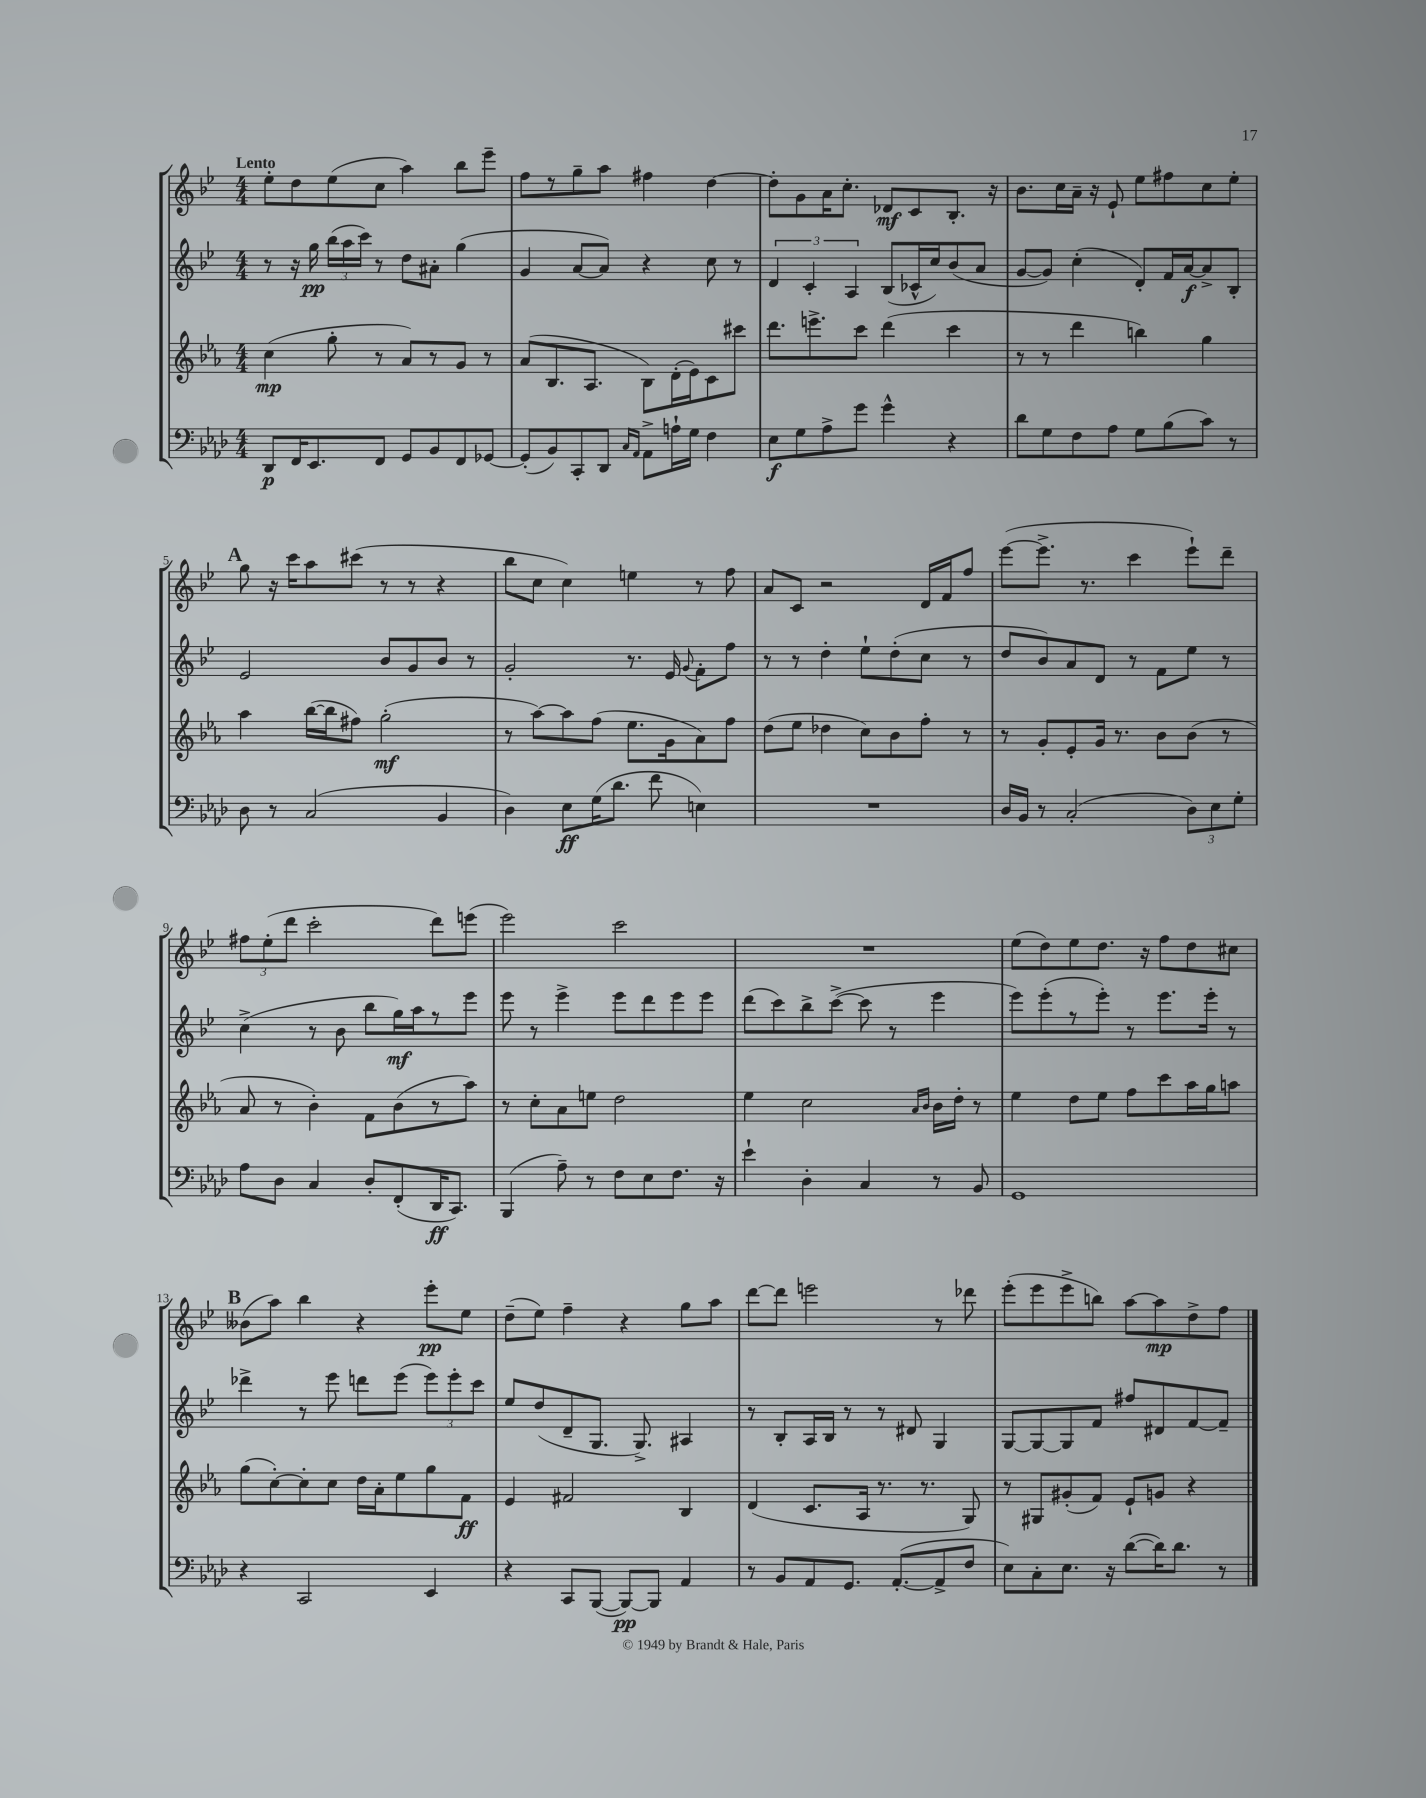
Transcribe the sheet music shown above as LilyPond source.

<<
\new StaffGroup <<
\new Staff = "s0" {
    \clef treble \key bes \major \numericTimeSignature \time 4/4 \tempo "Lento"
    \autoBeamOff ees''8[-. d''8 ees''8( c''8] a''4) bes''8[ ees'''8]-- |
    f''8[ r8 g''8-- a''8] fis''4 d''4~ |
    d''8[-. g'8 a'16 c''8.]-. des'8[\mf c'8 bes8.]-. r16 |
    bes'8.[ c''16 a'16]-- r16 ees'8-! ees''8[ fis''8 c''8 ees''8]-. |
    \mark \markup { \bold "A" } g''8 r16 c'''16[ a''8 cis'''8]( r8 r8 r4 |
    bes''8[ c''8] c''4) e''4 r8 f''8 |
    a'8[ c'8] r2 d'16[ f'16 f''8] |
    ees'''8[~( ees'''8.]-> r8. c'''4 ees'''8[-!) d'''8]-- |
    \tuplet 3/2 { fis''8[ ees''8-.( d'''8] } c'''2-. d'''8[) e'''8]( |
    ees'''2) c'''2 |
    R1 |
    ees''8[( d''8) ees''8 d''8.] r16 f''8[ d''8 cis''8] |
    \mark \markup { \bold "B" } beses'8[( a''8]) bes''4 r4 ees'''8[-.\pp ees''8] |
    d''8[--( ees''8]) f''4-- r4 g''8[ a''8] |
    d'''8[~ d'''8] e'''2 r8 des'''8 |
    ees'''8[-.( ees'''8 ees'''8-> b''8]) a''8[~ a''8\mp d''8-> f''8] \bar "|." |
}
\new Staff = "s1" {
    \clef treble \key bes \major \numericTimeSignature \time 4/4
    \autoBeamOff r8 r16 g''16\pp \tuplet 3/2 { bes''16[( a''16 c'''16]) } r8 d''8[ ais'8]-. g''4( |
    g'4 a'8[~ a'8]) r4 c''8 r8 |
    \tuplet 3/2 { d'4 c'4-. a4 } bes8[( ces'16-^ c''16) bes'8( a'8] |
    g'8[~ g'8]) c''4-.( d'8[-.) f'16 a'16~\f a'8-> bes8]-. |
    \mark \markup { \bold "A" } ees'2 bes'8[ g'8 bes'8] r8 |
    g'2-. r8. ees'16 \appoggiatura { g'8 } f'8[-. f''8] |
    r8 r8 d''4-. ees''8[-! d''8-.( c''8] r8 |
    d''8[ bes'8) a'8 d'8] r8 f'8[ ees''8] r8 |
    c''4->( r8 bes'8 bes''8[ g''16\mf) a''16 r8 ees'''8] |
    ees'''8 r8 ees'''4-> ees'''8[ d'''8 ees'''8 ees'''8] |
    d'''8[( c'''8) bes''8-> c'''8]~->( c'''8 r8 ees'''4 |
    ees'''8[) ees'''8-.( r8 ees'''8]-.) r8 ees'''8.[ ees'''16]-. r8 |
    \mark \markup { \bold "B" } des'''4-> r8 ees'''8 d'''8[ ees'''8]( \tuplet 3/2 { ees'''8[) ees'''8-. c'''8] } |
    ees''8[ d''8( d'8-- g8.] g8.->) ais4 |
    r8 bes8[-. a16 bes16] r8 r8 dis'8 g4 |
    g8[~ g8~ g8 f'8] fis''8[ dis'8 f'8~ f'8]-- \bar "|." |
}
\new Staff = "s2" {
    \clef treble \key ees \major \numericTimeSignature \time 4/4
    \autoBeamOff c''4\mp( g''8-. r8 aes'8[) r8 g'8] r8 |
    aes'8[( bes8. aes8.] bes8[) d'16-.( ees'16) c'8 cis'''8] |
    d'''8.[ e'''8.-> c'''8] d'''4( c'''4 |
    r8 r8 d'''4 b''4) g''4 |
    \mark \markup { \bold "A" } aes''4 bes''16[~( bes''16 fis''8]) g''2-.\mf( |
    r8 aes''8[~) aes''8 f''8]( ees''8.[ g'16 aes'8) f''8] |
    d''8[( ees''8] des''4 c''8[) bes'8 f''8]-. r8 |
    r8 g'8[-. ees'8-. g'16] r8. bes'8[ bes'8]( r8 |
    aes'8 r8 bes'4-.) f'8[ bes'8( r8 aes''8]) |
    r8 c''8[-. aes'8 e''8] d''2 |
    ees''4 c''2 \grace { aes'16[ bes'16] } bes'16[ d''16]-. r8 |
    ees''4 d''8[ ees''8] f''8[ c'''8 aes''16 g''16 a''8] |
    \mark \markup { \bold "B" } g''8[( c''8~-.) c''8-. c''8] d''16[ aes'16-. ees''8 g''8 f'8]\ff |
    ees'4 fis'2 bes4 |
    d'4( c'8.[ aes16] r8. r8. g8) |
    r8 gis8[ gis'8-.( f'8]) ees'8[-! g'8] r4 \bar "|." |
}
\new Staff = "s3" {
    \clef bass \key aes \major \numericTimeSignature \time 4/4
    \autoBeamOff des,8[\p f,16 ees,8. f,8] g,8[ bes,8 f,8 ges,8]~ |
    ges,8[-.( bes,8) c,8-. des,8] \grace { c16[ aes,16] } aes,8[-> a16-! g16] f4 |
    ees8[\f g8 aes8-> g'8] g'4-^ r4 |
    des'8[ g8 f8 aes8] g8[ bes8( c'8]) r8 |
    \mark \markup { \bold "A" } des8 r8 c2( bes,4 |
    des4) ees8[\ff g16( des'8.] f'8 e4) |
    R1 |
    des16[ bes,16] r8 c2-.( \tuplet 3/2 { des8[) ees8 g8]-. } |
    aes8[ des8] c4 des8[-. f,8-.( des,16\ff c,8.]) |
    bes,,4( aes8--) r8 f8[ ees8 f8.] r16 |
    ees'4-! des4-. c4 r8 bes,8 |
    g,1 |
    \mark \markup { \bold "B" } r4 c,2 ees,4 |
    r4 c,8[ bes,,8]~( bes,,8[~\pp) bes,,8] aes,4 |
    r8 bes,8[ aes,8 g,8.] aes,8.[~-.( aes,8-> f8] |
    ees8[) c8-. ees8.] r16 des'8[~( des'16) des'8.] r8 \bar "|." |
}
>>
>>
